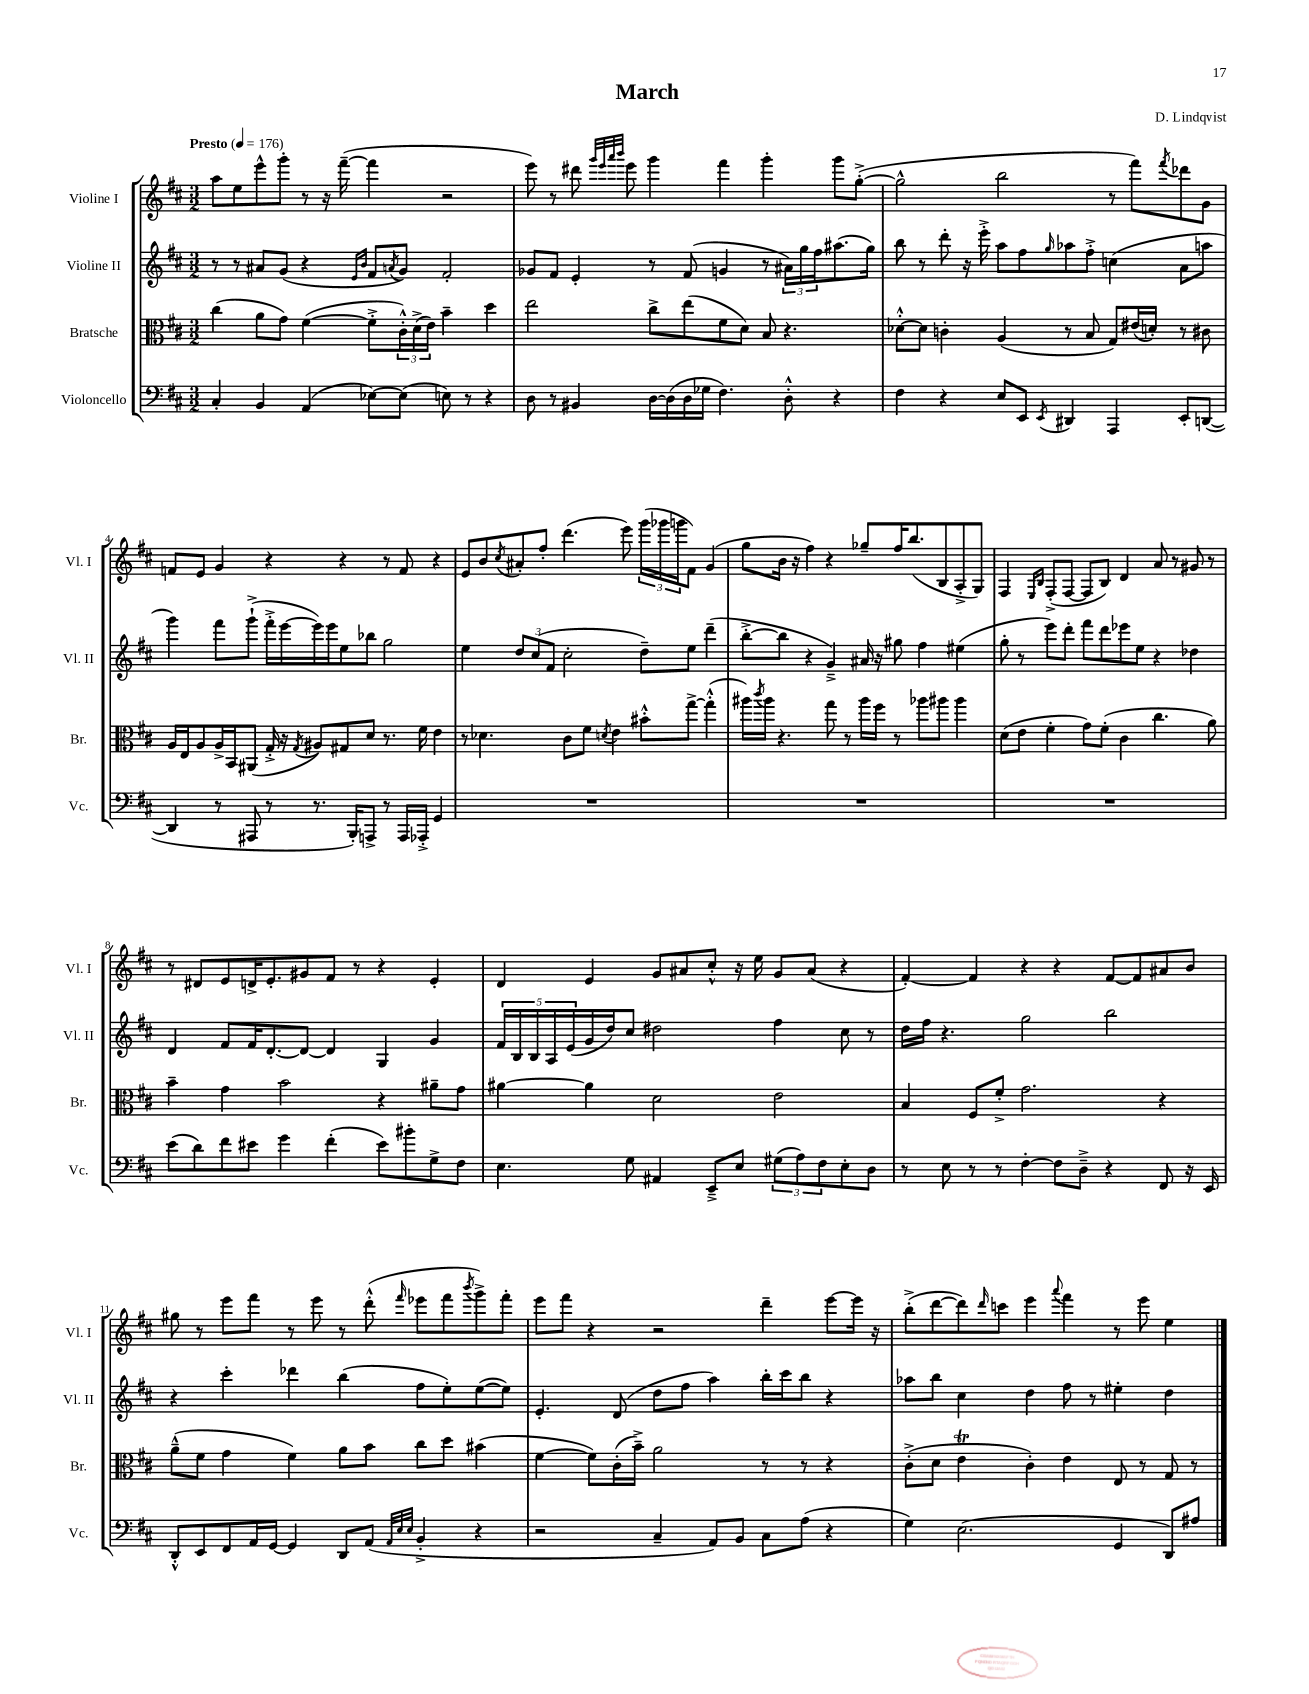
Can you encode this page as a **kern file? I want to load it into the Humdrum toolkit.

**kern	**kern	**kern	**kern
*staff4	*staff3	*staff2	*staff1
*clefF4	*clefC3	*clefG2	*clefG2
*k[f#c#]	*k[f#c#]	*k[f#c#]	*k[f#c#]
*M3/2	*M3/2	*M3/2	*M3/2
*MM176	*MM176	*MM176	*MM176
4C#'/	(4cc#\	8r	8aa\L
.	.	8r	8ee\
4BB/	8a\L	8a#/L	8eee^^\
.	8g\J)	(8g/J	8ggg'\J
(4AA/	([4f#\	4r	8r
.	.	.	16r
.	.	.	([16fff#~\
.	.	16qqe/LL	.
.	.	16qqb/JJ	.
[8E-\L)	8f#'^\]L	8f#/L	4fff#\]
.	.	8qa/	.
(8E-\]J	24c#'^^\L)	8g/J)	.
.	(24d^\	.	.
.	24e\JJ)	.	.
8E\)	4b~\	2f#'/	2r
8r	.	.	.
4r	4dd\	.	.
=	=	=	=
8D\	2ee\	8g-/L	8eee\)
8r	.	8f#/J	8r
4BB#/	.	4e'/	8ddd#\
.	.	.	32qqggg/LLL
.	.	.	32qqeee/
.	.	.	32qqaaa/
.	.	.	32qqbbb/JJJ
.	.	.	8eee\
[16D\LL	8cc#^\L	8r	4ggg\
(16D\]	.	.	.
16D\	(8ee\	(8f#/	.
16G-\JJ	.	.	.
4.F#\)	8f#\	4g/	4fff#\
.	8d\J)	.	.
.	8B/	8r	4ggg'\
8D'^^\	4.r	24a#\LL)	.
.	.	24gg\	.
.	.	24ff#\J	.
4r	.	(8.aa#\	8ggg\L
.	.	.	([8gg'^\J
.	.	16gg\Jk)	.
=	=	=	=
4F#\	[8d-'^^\L	8bb\	2gg^^\]
.	8d-\]J	8r	.
4r	4c'\	8ddd'\	.
.	.	16r	.
.	.	16eee'^\	.
8E/L	(4A/	8aa\L	2bb\
8EE/J	.	8ff#\	.
8qEE/	.	16qqgg/	.
4DD#/	8r	8aa-\	.
.	8B/	8ff#'^\J	.
4AAA/	8G/L)	(4cc\	8r
.	(16e#/L	.	8fff#\L)
.	16d'/JJ)	.	.
.	.	.	8qfff#/
8EE'/L	8r	8a\L	8ddd-\
([8DD/J	8c#\	8aa\J	8g\J
=	=	=	=
4DD/]	16A/LL	4ggg\)	8f/L
.	16E/J	.	.
.	8A/	.	8e/J
8r	16A^/L	8fff#\L	4g/
.	16BB/J	.	.
8AAA#/	(8AA#/J	(8ggg`^\J	.
8r	16G'^/	16fff#'^\LL	4r
.	16r	[16eee\	.
.	8qG/	.	.
8.r	8A#/L)	16eee\])	.
.	.	16eee\J	.
.	8G#/	8ee\	4r
16BBB'/LK)	.	.	.
8AAA^/J	8d/J	8bb-\J	.
8r	8.r	2gg\	8r
16AAA/LL	.	.	8f/
16AAA-'^/JJ	16f#\	.	.
4GG/	4e\	.	4r
=	=	=	=
1.r	8r	4ee\	8e/L
.	4.d-\	.	8b/
.	.	.	8qcc#/
.	.	12dd/L	8a#'/
.	.	(12cc#/	.
.	.	.	8ff#'/J
.	.	12f#/J	.
.	8c#\L	2cc#'\	(4.ddd\
.	8f#\J	.	.
.	8qd/	.	.
.	4e\	.	.
.	.	.	8eee\)
.	8b#'^^\L	8dd~\L)	(24ggg\LL
.	.	.	24ggg-\
.	.	.	24ggg\J
.	[8gg^\J	8ee\J	8f#\J)
.	(4gg'^^\]	(4ddd~\	(4g/
=	=	=	=
1.r	16aa#\LL)	[8bb'^\L	8gg\L
.	8qccc#/	.	.
.	16aa#\JJ	.	.
.	4.r	8bb\]J	16b\Jk
.	.	.	16r
.	.	4r	4ff#\)
.	8gg\	4g~^/)	4r
.	8r	.	.
.	16aa#\LL	16a#/	8gg-~/L
.	16ff#\JJ	16r	.
.	8r	8gg#\	16ff#/K
.	.	.	(8.bb/
.	8aa-\L	4ff#\	.
.	8aa#\J	.	8B/
.	4aa#\	(4ee#\	8A'^/
.	.	.	8G/J)
=	=	=	=
1.r	(8d\L	8gg'\	4F#/
.	8e\J	8r	.
.	.	.	16qqE/LL
.	.	.	16qqB/JJ
.	4f#'\	8eee\L)	(8F#'^/L
.	.	8ddd'\J	[8F#/J
.	8g\L)	8fff#\L	8F#/]L
.	(8f#'\J	8ddd\	8B/J)
.	4c#\	8eee-\	4d/
.	.	8ee\J	.
.	4.cc#\	4r	8a/
.	.	.	8r
.	.	4dd-\	8g#/
.	8a\)	.	8r
=	=	=	=
(8e\L	4b~\	4d/	8r
8d\)	.	.	8d#/L
8f#\	4g\	8f#/L	8e/
8e#\J	.	16f#/K	16d^/K
.	.	[8.d'/	8.e'/
4g\	2b\	.	.
.	.	8d/_J	8g#/
(4f#'\	.	4d/]	8f#/J
.	.	.	8r
8e#\L)	4r	4G/	4r
8b#'\	.	.	.
8G^\	8a#~\L	4g/	4e'/
8F#\J	8g\J	.	.
=	=	=	=
4.E\	[4a#\	20f#/LL	4d/
.	.	20B/	.
.	.	20B/	.
.	.	20A/	.
.	.	(20e/	.
.	4a#\]	16g/	4e/
.	.	16dd/J)	.
8G\	.	8cc#/J	.
4AA#/	2d\	2dd#\	8g/L
.	.	.	8a#/
8EE~^/L	.	.	8cc#'^^/J
8E/J	.	.	16r
.	.	.	16ee\
(12G#\L	2e\	4ff#\	8g/L
12A\)	.	.	.
.	.	.	(8a#/J
12F#\	.	.	.
8E'\	.	8cc#\	4r
8D\J	.	8r	.
=	=	=	=
8r	4B/	16dd\LL	[4f#'/)
.	.	16ff#\JJ	.
8E\	.	4.r	.
8r	8F#/L	.	4f#/]
8r	8f#'^/J	.	.
[4F#'\	2.g\	2gg\	4r
8F#\]L	.	.	4r
8D~^\J	.	.	.
4r	.	2bb\	[8f#/L
.	.	.	8f#/]
8FF#/	4r	.	8a#/
16r	.	.	8b/J
16EE/	.	.	.
=	=	=	=
8DD'^^/L	(8a~^^\L	4r	8gg#\
8EE/	8f#\J	.	8r
8FF#/	4g\	4ccc#'\	8eee\L
16AA/L	.	.	8fff#\J
[16GG/JJ	.	.	.
4GG/]	4f#\)	4ddd-\	8r
.	.	.	8eee\
8DD/L	8a\L	(4bb\	8r
(8AA/J	8b\J	.	(8ddd'^^\
32qqAA/LLL	.	.	.
32qqE/	.	.	.
32qqE/JJJ	.	.	16qqfff#/
4BB'^/	8cc#\L	8ff#\L	8eee-\L
.	8dd\J	8ee'\)	8fff#\
.	.	.	8qbbb/
4r	(4b#\	([8ee\	8ggg^\)
.	.	8ee\]J)	8fff#'\J
=	=	=	=
2r	[4f#\	4.e'/	8eee\L
.	.	.	8fff#\J
.	8f#\]L)	.	4r
.	(16c#'\L	(8d/	.
.	16b~^\JJ)	.	.
4C#~/	2a\	8dd\L	2r
.	.	8ff#\J	.
8AA/L)	.	4aa\)	.
8BB/J	.	.	.
8C#\L	8r	16bb'\LL	4ddd~\
.	.	16ccc#\J	.
(8A\J	8r	8bb\J	.
4r	4r	4r	[8eee\L
.	.	.	16eee\]Jk
.	.	.	16r
=	=	=	=
4G\)	(8c#'^\L	8aa-\L	(8bb'^\L
.	8d\J	8bb\J	[8ddd\
(2.E\	4e\	4cc#\	8ddd\])
.	.	.	16qqddd/
.	.	.	8ccc\J
.	4c#'\)	4dd\	4eee\
.	.	.	8qqaaa/
.	4e\	8ff#\	4fff#\
.	.	8r	.
4GG/	8E/	4ee#'\	8r
.	8r	.	8eee\
8DD/L)	8G/	4dd\	4ee\
8A#/J	8r	.	.
==	==	==	==
*-	*-	*-	*-
